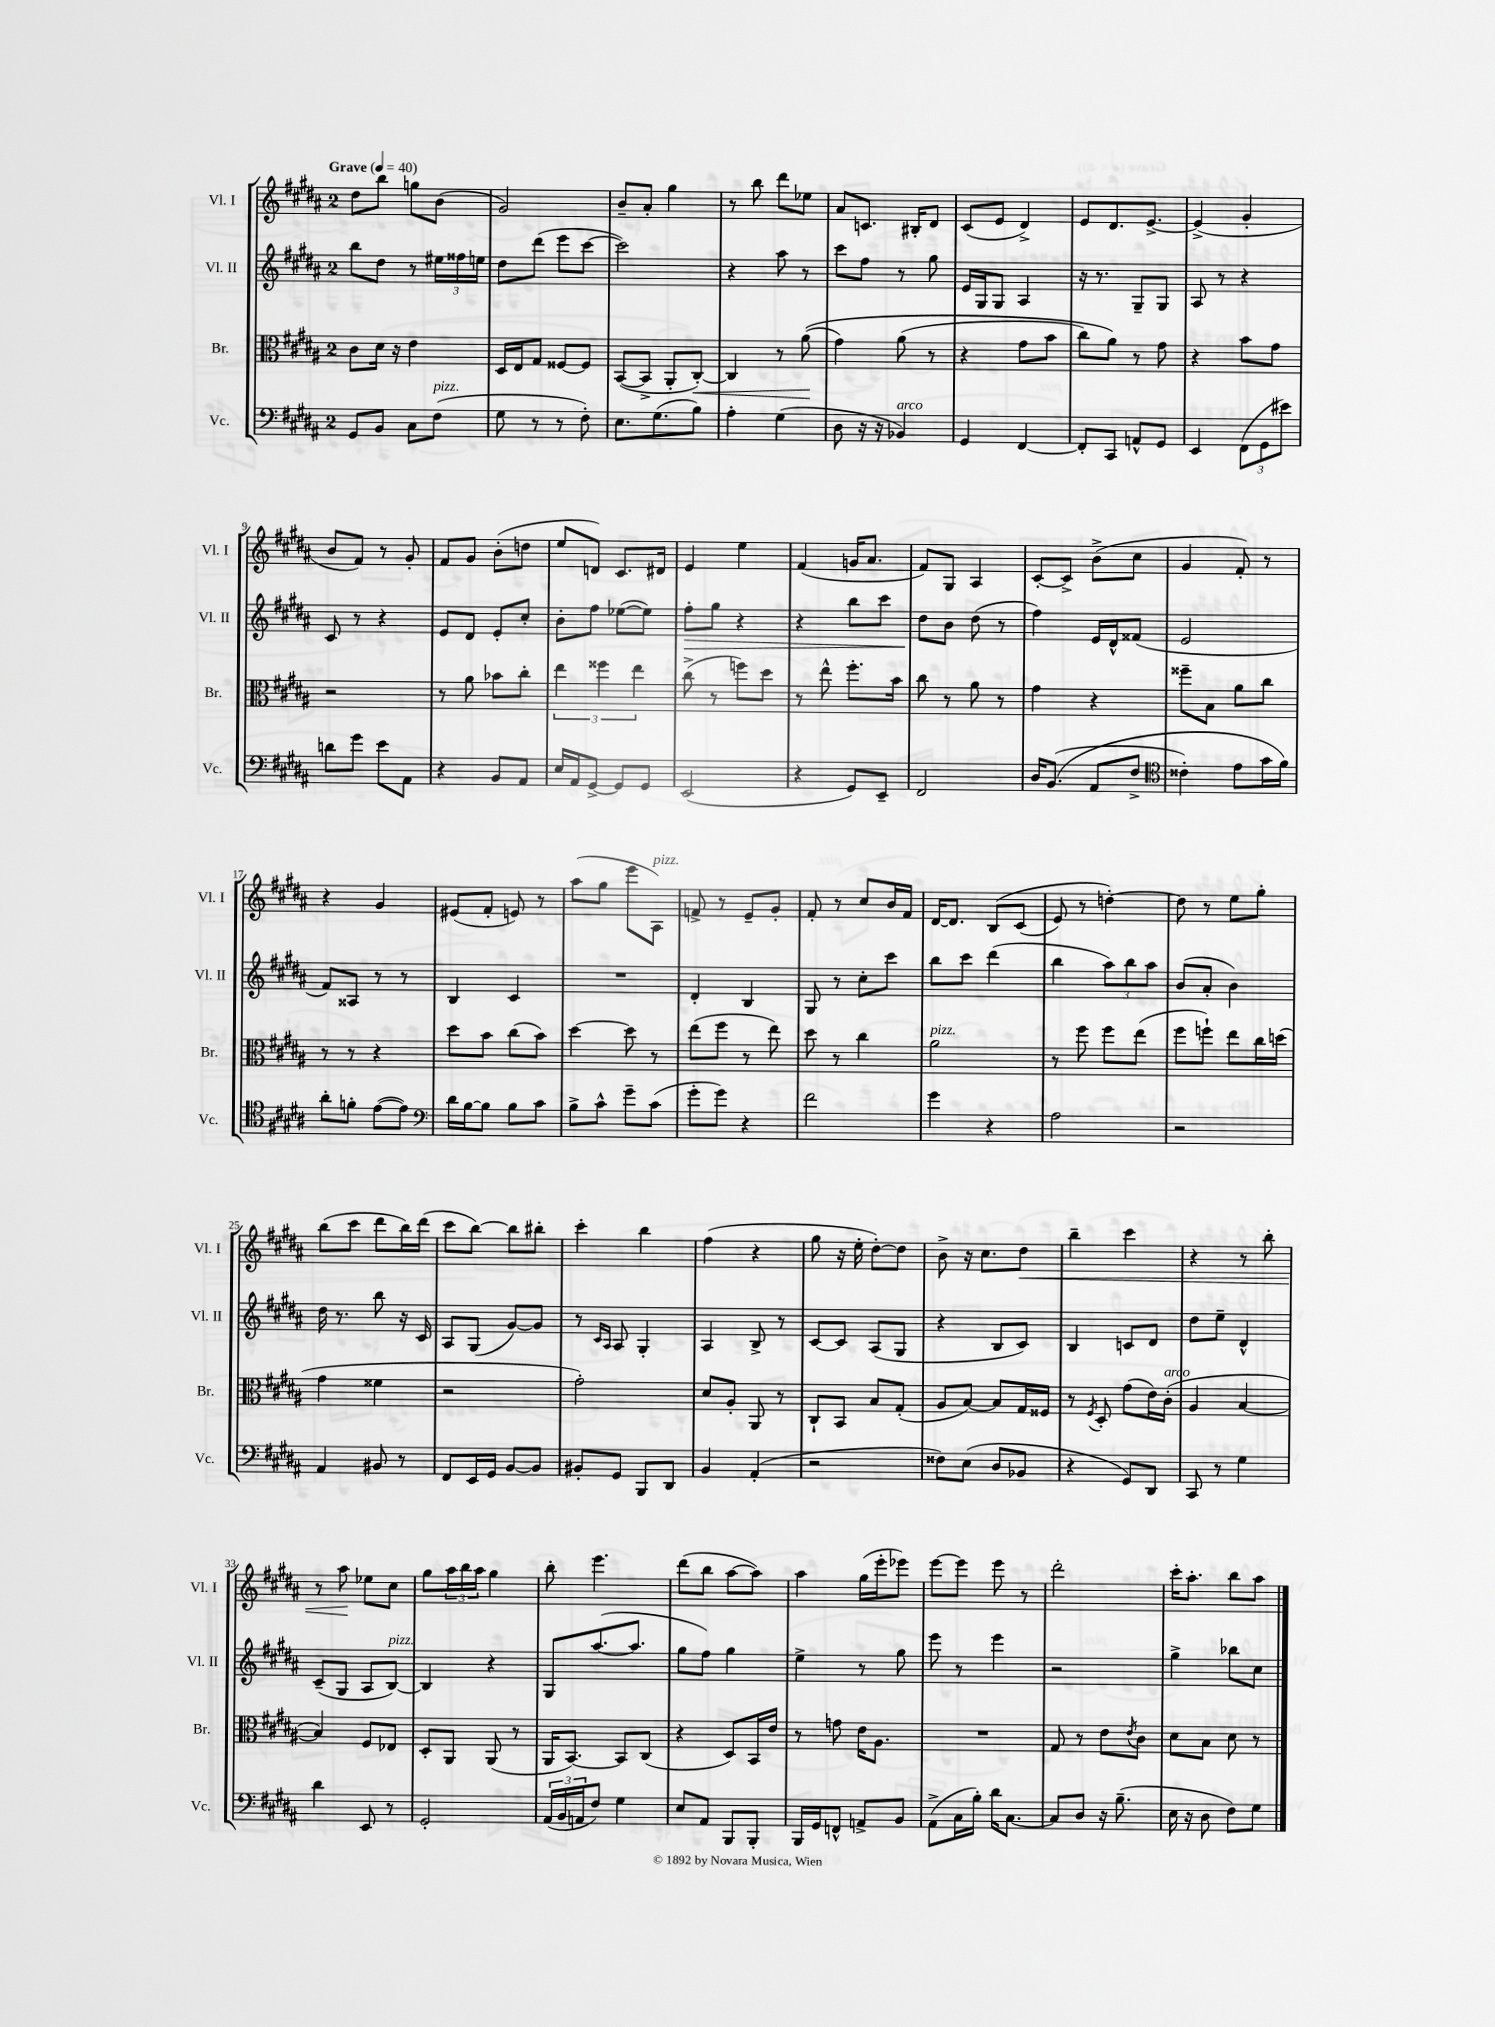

**kern	**kern	**dynam	**kern	**dynam	**kern	**dynam
*part4	*part3	*part3	*part2	*part2	*part1	*part1
*staff4	*staff3	*staff3	*staff2	*staff2	*staff1	*staff1
*I"Vc.	*I"Br.	*	*I"Vl. II	*	*I"Vl. I	*
*I'Vc.	*I'Br.	*	*I'Vl. II	*	*I'Vl. I	*
*clefF4	*clefC3	*	*clefG2	*	*clefG2	*
*k[f#c#g#d#a#]	*k[f#c#g#d#a#]	*	*k[f#c#g#d#a#]	*	*k[f#c#g#d#a#]	*
*M2/4	*M2/4	*	*M2/4	*	*M2/4	*
*MM40	*MM40	*	*MM40	*	*MM40	*
=1	=1	=1	=1	=1	=1	=1
!	!	!	!	!	!LO:TX:a:B:t=Grave	!
8GG#/L	8c#\L	.	8bb\L	.	8dd#\L	.
8BB/J	16d#\Jk	.	8dd#\J	.	8bb\J	.
.	16r	.	.	.	.	.
8C#\L	4e\	.	8r	.	8ggn\L	.
!LO:TX:a:i:t=pizz.	!	!	!	!	!	!
(8F#\J	.	.	24ee#X\LL	.	(8b\J	.
.	.	.	24ff##X\	.	.	.
.	.	.	24een\JJ	.	.	.
=2	=2	=2	=2	=2	=2	=2
8G#\	16D#/LL	.	8dd#\L	.	2g#/)	.
.	16E/J	.	.	.	.	.
8r	8G#/J	.	(8ddd#\J	.	.	.
8r	[8F##X/L	.	8eee\L	.	.	.
8F#'\)	8F##/J]	.	[8ccc#\J	.	.	.
=3	=3	=3	=3	=3	=3	=3
8.E\L	([8BB/L	.	2ccc#\])	.	8b~/L	.
.	8BB^/J]	.	.	.	8a#'/J	.
(8.G#\	.	.	.	.	.	.
.	8AA#'/L	.	.	.	4gg#\	.
!	!	!LO:HP:b	!	!	!	!
8B\J)	[8C#'/J)	<	.	.	.	.
=4	=4	=4	=4	=4	=4	=4
4A#'\	4C#/]	.	4r	.	8r	.
.	.	.	.	.	8bb\	.
(4G#\	8r	.	8aa#\	.	8ddd#\L	.
.	((8a#\	.	8r	.	8ee-X\J	.
.	.	[	.	.	.	.
=5	=5	=5	=5	=5	=5	=5
8D#\	4g#\)	.	8ccc#\L	.	8a#/L	.
16r	.	.	8ff#\J	.	8.cn/J	.
16r	.	.	.	.	.	.
!LO:TX:a:i:t=arco	!	!	!	!	!	!
4BB-X/)	(8a#\	.	8r	.	.	.
.	.	.	.	.	16B#X'/KL	.
.	8r	.	8gg#\	.	8d#/J	.
=6	=6	=6	=6	=6	=6	=6
4GG#/	4r	.	16e/LL	.	(8c#/L	.
.	.	.	16G#/J	.	.	.
.	.	.	8G#/J	.	8e/J	.
[4FF#/	8g#\L	.	4A#/	.	4d#^/)	.
.	8b\J	.	.	.	.	.
=7	=7	=7	=7	=7	=7	=7
8FF#'/L]	8cc#\L)	.	16r	.	8e/L	.
.	.	.	8.r	.	.	.
8CC#/J	8a#\J)	.	.	.	8.d#/	.
8AAn^^/L	8r	.	8G#~/L	.	.	.
.	.	.	.	.	[8.e^/J	.
8GG#/J	8g#\	.	8G#/J	.	.	.
=8	=8	=8	=8	=8	=8	=8
4EE/	4r	.	8A#/	.	(4e^/]	.
.	.	.	8r	.	.	.
(12FF#\L	8b\L	.	4r	.	4g#'/	.
12GG#\	.	.	.	.	.	.
.	8g#\J	.	.	.	.	.
12e#X\J)	.	.	.	.	.	.
!!LO:LB:g=z
=9	=9	=9	=9	=9	=9	=9
8dn\L	2r	.	8c#/	.	8b/L	.
8g#\J	.	.	8r	.	8f#/J)	.
8e\L	.	.	4r	.	8r	.
8AA#\J	.	.	.	.	8g#'/	.
=10	=10	=10	=10	=10	=10	=10
4r	8r	.	8e/L	.	8f#/L	.
.	8a#\	.	8d#/J	.	8g#/J	.
8BB/L	8b-X\L	.	8e'/L	.	(8b'\L	.
8AA#/J	8cc#'\J	.	8cc#'/J	.	8ddn\J	.
=11	=11	=11	=11	=11	=11	=11
16E/LL	6ee\	.	8b'\L	.	8ee/L	.
16AA#/J	.	.	.	.	.	.
[8GG#^/J	.	.	8ff#\J	.	8dn/J)	.
.	6ff##X\	.	.	.	.	.
8GG#/L]	.	.	([8ee-X\L	.	8.c#/L	.
.	6ee\	.	.	.	.	.
8GG#/J	.	.	8ee-\J])	.	.	.
.	.	.	.	.	16d#X/Jk	.
=12	=12	=12	=12	=12	=12	=12
!	!	!	!	!LO:HP:b	!	!
(2EE/	(8cc#^\	.	8ff#'\L	>	4e/	.
.	8r	.	8gg#\J	.	.	.
.	8ffn\L)	.	4r	.	4ee\	.
.	8dd#\J	.	.	.	.	.
=13	=13	=13	=13	=13	=13	=13
4r	8r	.	4r	.	(4f#/	.
.	8ee^^\	.	.	.	.	.
8GG#/L)	8.ff#'\L	.	8bb\L	.	16gn/KL	.
.	.	.	.	.	8.a#/J	.
8EE~/J	.	.	8ccc#\J	.	.	.
.	16b\Jk	.	.	.	.	.
=14	=14	=14	=14	=14	=14	=14
2FF#/	8cc#\	.	8dd#\L	.	8f#/L)	.
.	8r	.	8b\J	]	8G#/J	.
.	8a#\	.	(8dd#\	.	4A#/	.
.	8r	.	8r	.	.	.
=15	=15	=15	=15	=15	=15	=15
16D#/KL	4g#\	.	4ff#\)	.	[8c#'/L	.
((8.BB/J	.	.	.	.	.	.
.	.	.	.	.	8c#^/J]	.
8AA#/L	4r	.	16e/LL	.	(8b^\L	.
.	.	.	16d#^^/J	.	.	.
8F#^/J	.	.	(8f##X/J	.	8cc#\J	.
=16	=16	=16	=16	=16	=16	=16
*clefC4	*	*	*	*	*	*
4c##X'\)	8ff##X~\L	.	2e/	.	4g#/	.
.	8B\J	.	.	.	.	.
8e\L	8a#\L	.	.	.	8f#'/)	.
16g#\L	8cc#\J	.	.	.	8r	.
16f#\JJ)	.	.	.	.	.	.
!!LO:LB:g=z
=17	=17	=17	=17	=17	=17	=17
8a#'\L	8r	.	8f#/L)	.	4r	.
8fn'\J	8r	.	8A##X/J	.	.	.
([8e\L	4r	.	8r	.	4g#/	.
8e\J])	.	.	8r	.	.	.
=18	=18	=18	=18	=18	=18	=18
*clefF4	*	*	*	*	*	*
16d#\LL	8dd#\L	.	4B/	.	(8e#X/L	.
[16B\J	.	.	.	.	.	.
8B\J]	8b\J	.	.	.	8f#'/J	.
8B\L	(8cc#\L	.	4c#/	.	8en/)	.
8c#\J	8b\J)	.	.	.	8r	.
=19	=19	=19	=19	=19	=19	=19
8B^\L	[4dd#\	.	2r	.	(8aa#\L	.
8c#^^\J	.	.	.	.	8gg#\J	.
8g#~\L	8dd#\]	.	.	.	8eee\L	.
!	!	!	!	!	!LO:TX:a:i:t=pizz.	!
(8c#\J	8r	.	.	.	8A#\J)	.
=20	=20	=20	=20	=20	=20	=20
8g#'\L	(8ee\L	.	4d#'/	.	8fn^/	.
8g#\J)	8ff#\J	.	.	.	8r	.
4r	8r	.	4B/	.	8e~/L	.
.	8ee\)	.	.	.	8g#'/J	.
=21	=21	=21	=21	=21	=21	=21
2f#\	8dd#\	.	8G#/	.	8f#'/	.
.	8r	.	8r	.	8r	.
.	4cc#\	.	8cc#'\L	.	8cc#/L	.
.	.	.	8ccc#\J	.	16b/L	.
.	.	.	.	.	16f#/JJ	.
=22	=22	=22	=22	=22	=22	=22
!	!LO:TX:a:i:t=pizz.	!	!	!	!	!
4g#\	2a#\	.	8bb\L	.	[16d#/KL	.
.	.	.	.	.	8.d#/J]	.
.	.	.	8ccc#\J	.	.	.
4r	.	.	(4ddd#\	.	(8B/L	.
.	.	.	.	.	(8c#/J	.
=23	=23	=23	=23	=23	=23	=23
2A#\	8r	.	4bb\	.	8e/)	.
.	8ff#\	.	.	.	8r	.
.	8ff#\L	.	12aa#\L)	.	[4ddn'\)	.
.	.	.	12bb\	.	.	.
.	(8ee\J	.	.	.	.	.
.	.	.	12aa#\J	.	.	.
=24	=24	=24	=24	=24	=24	=24
2r	8ff#\L	.	(8b/L	.	8dd\]	.
.	8ffn`\J)	.	8a#'/J	.	8r	.
.	8ee\L	.	4b\)	.	8ee\L	.
.	16cc#\L	.	.	.	8gg#'\J	.
.	(16ddn\JJ	.	.	.	.	.
!!LO:LB:g=z
=25	=25	=25	=25	=25	=25	=25
4AA#/	4g#\	.	16dd#\	.	(8bb\L	.
.	.	.	8.r	.	.	.
.	.	.	.	.	8ccc#\J	.
8BB#X/	4f##X\	.	8bb\	.	8ddd#\L	.
8r	.	.	16r	.	16bb\L)	.
.	.	.	16c#/	.	(16ddd#\JJ	.
=26	=26	=26	=26	=26	=26	=26
8FF#/L	2r	.	8A#/L	.	8ccc#\L	.
16EE/L	.	.	(8G#/J	.	[8bb\J)	.
16GG#/JJ	.	.	.	.	.	.
[8BB/L	.	.	[8g#/L)	.	8bb\L]	.
8BB/J]	.	.	8g#/J]	.	8bb#X'\J	.
=27	=27	=27	=27	=27	=27	=27
8BB#X'/L	2g#'\)	.	8r	.	4ccc#'\	.
.	.	.	16qqc#/LL	.	.	.
.	.	.	16qqA#/JJ	.	.	.
8GG#/J	.	.	8A#/	.	.	.
8BBB/L	.	.	4G#'/	.	4bb\	.
8DD#/J	.	.	.	.	.	.
=28	=28	=28	=28	=28	=28	=28
4BB/	8d#/L	.	4A#/	.	(4ff#\	.
.	8A#'/J	.	.	.	.	.
(4AA#'/	8AA#/	.	8B^/	.	4r	.
.	8r	.	8r	.	.	.
=29	=29	=29	=29	=29	=29	=29
2r	8C#`/L	.	[8c#/L	.	8gg#\	.
.	8BB/J	.	8c#/J]	.	16r	.
.	.	.	.	.	16ee'\	.
.	8B/L	.	(8A#/L	.	[8dd#'\L)	.
.	(8G#'/J	.	8G#/J	.	8dd#\J]	.
=30	=30	=30	=30	=30	=30	=30
8F##X\L)	8A#/L	.	4r	.	8b^\	.
(8E\J	[8B/J)	.	.	.	16r	.
.	.	.	.	.	8.cc#\L	.
8D#/L	8B/L]	.	8B/L	.	.	.
!	!	!	!	!	!	!LO:HP:b
8BB-X/J	16G#/L	.	8c#/J)	.	8dd#\J	<
.	16F##X/JJ	.	.	.	.	.
=31	=31	=31	=31	=31	=31	=31
4r	8r	.	4B/	.	4bb~\	.
.	8qF#/	.	.	.	.	.
.	8D#'/	.	.	.	.	.
8GG#/L)	(8g#\L	.	8cn/L	.	4ccc#\	.
8DD#/J	16e\L)	.	8d#/J	.	.	.
!	!LO:TX:a:i:t=arco	!	!	!	!	!
.	(16c#'\JJ	.	.	.	.	.
=32	=32	=32	=32	=32	=32	=32
8CC#/	4A#/	.	8dd#\L	.	4r	.
8r	.	.	8ee~\J	.	.	.
4G#\	[4B/	.	4d#^^/	.	8r	.
.	.	.	.	.	8bb'\	.
!!LO:LB:g=z
=33	=33	=33	=33	=33	=33	=33
4d#\	4B/])	.	(8c#~/L	.	8r	.
.	.	.	8G#/J	.	8aa#\	.
8EE/	8F#/L	.	8A#/L	.	8ee-X\L	[
!	!	!	!LO:TX:a:i:t=pizz.	!	!	!
8r	8E-X/J	.	[8B/J)	.	8cc#\J	.
=34	=34	=34	=34	=34	=34	=34
2GG#'/	8D#'/L	.	4B/]	.	8gg#\L	.
.	8AA#/J	.	.	.	24aa#\L	.
.	.	.	.	.	24bb\	.
.	.	.	.	.	24aa#\JJ	.
.	(8AA#/	.	4r	.	4gg#\	.
.	8r	.	.	.	.	.
=35	=35	=35	=35	=35	=35	=35
(24AA#/LL	16AA#/KL	.	8G#/L	.	8bb'\	.
24BB/	.	.	.	.	.	.
.	[8.BB/J)	.	.	.	.	.
24AAn/J	.	.	.	.	.	.
8F#/J)	.	.	([8.aa#/	.	4.eee\	.
4G#\	8BB/L]	.	.	.	.	.
.	.	.	8.aa#/J]	.	.	.
.	(8C#/J	.	.	.	.	.
=36	=36	=36	=36	=36	=36	=36
8E/L	4r	.	8gg#\L	.	(8ddd#\L	.
8AA#/J	.	.	8ff#\J)	.	8bb\J	.
8BBB/L	8D#/L)	.	4gg#\	.	[8aa#\L	.
8BBB'/J	16BB/L	.	.	.	8aa#\J])	.
.	16e/JJ	.	.	.	.	.
=37	=37	=37	=37	=37	=37	=37
16BBB/LL	8r	.	4ee^\	.	4aa#\	.
16GG#/J	.	.	.	.	.	.
8FFn^^/J	8gn\	.	.	.	.	.
8AAn^/L	16e\KL	.	8r	.	(16gg#\LL	.
.	8.A#\J	.	.	.	16eee'\J	.
8BB/J	.	.	8gg#\	.	8eee-X\J)	.
=38	=38	=38	=38	=38	=38	=38
(8AA#^\L	2r	.	8eee\	.	[8eee\L	.
16C#\L	.	.	8r	.	8eee\J]	.
16B'\JJ)	.	.	.	.	.	.
16d#\KL	.	.	4eee\	.	8eee\	.
[8.C#\J	.	.	.	.	.	.
.	.	.	.	.	8r	.
=39	=39	=39	=39	=39	=39	=39
8C#/L]	8G#/	.	2r	.	2ddd#'\	.
8D#/J	8r	.	.	.	.	.
16r	8e\L	.	.	.	.	.
(8.B~\	.	.	.	.	.	.
.	8qe/	.	.	.	.	.
.	8c#\J	.	.	.	.	.
=40	=40	=40	=40	=40	=40	=40
16E\	8d#\L	.	4gg#^\	.	16ccc#'\KL	.
16r	.	.	.	.	8.aa#'\J	.
8D#\	8B\J	.	.	.	.	.
8F#\L)	8d#\	.	8bb-X\L	.	8bb\L	.
8G#\J	8r	.	8cc#\J	.	8aa#\J	.
==	==	==	==	==	==	==
*-	*-	*-	*-	*-	*-	*-
